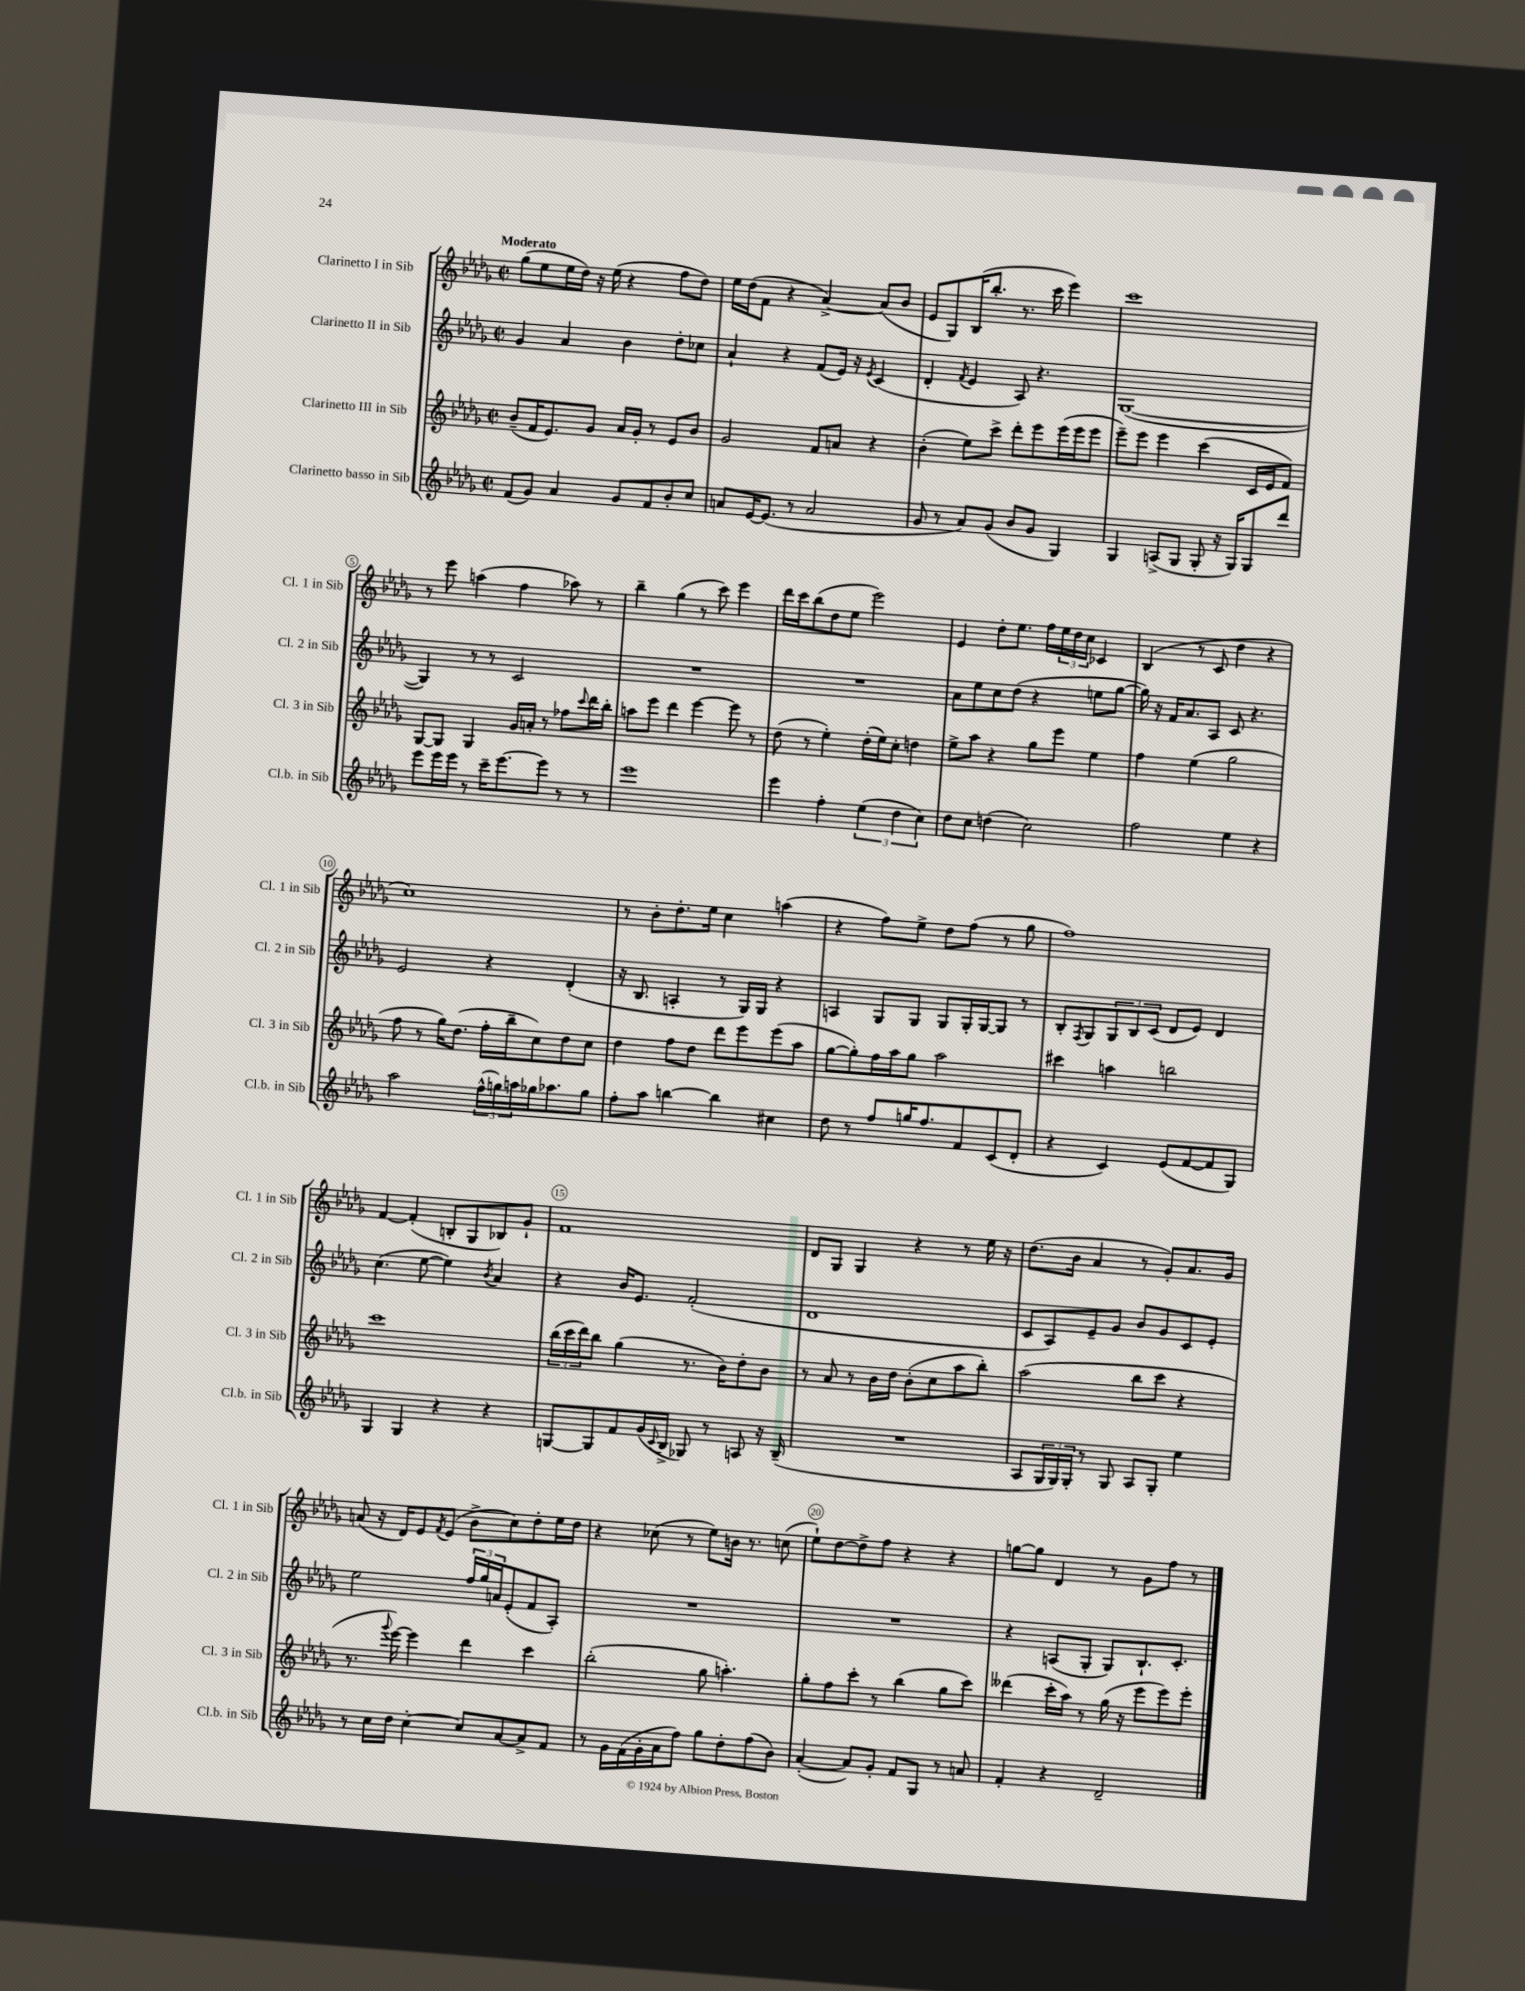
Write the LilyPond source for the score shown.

<<
\new StaffGroup <<
\new Staff = "s0" \with { instrumentName = "Clarinetto I in Sib" shortInstrumentName = "Cl. 1 in Sib" } {
    \clef treble \key des \major \defaultTimeSignature \time 2/2 \tempo "Moderato"
    ges''8( ees''8 ees''16 des''16) r16 ees''16( r4 f''8 des''8) |
    ees''16 des''16( f'8 r4 aes'4~->) aes'8( bes'8 |
    ees'8 ges8) bes16( bes''8.-. r8. c'''16 ees'''4) |
    c'''1 |
    r8 ees'''8 a''4( f''4 aes''8) r8 |
    bes''4-- ges''4( r8 c'''8) ees'''4 |
    des'''16 c'''16 bes''8( des''8 ees''8 ees'''2) |
    ees'4 des''8-. ees''8. f''16 \tuplet 3/2 { ees''16 des''16 c''16 } ces'4 |
    bes4( r8 c'8 des''4 r4 |
    c''1) |
    r8 bes'8-. des''8.-. ees''16 c''4 a''4( |
    r4 f''8) ees''8-> des''8 f''8( r8 ges''8 |
    f''1) |
    f'4~ f'4-.( b8-. ges8 bes8) ges'8-! |
    f'1 |
    des'8 ges8 ges4 r4 r8 ees''16 r16 |
    des''8.( bes'16 aes'4 r8 ges'8-.) aes'8. ges'16 |
    a'8( r16 des'16) ees'8 \acciaccatura { f'8 } ees'8( bes'8-> c''8) des''8-. ees''16 des''16 |
    r4 ces''8( r8 ees''8) b'16 r8. c''8( |
    ees''8-!) des''8~ des''8-> f''8 r4 r4 |
    g''8~ g''8 des'4 r8 ges'8 f''8 r8 \bar "|." |
}
\new Staff = "s1" \with { instrumentName = "Clarinetto II in Sib" shortInstrumentName = "Cl. 2 in Sib" } {
    \clef treble \key des \major \defaultTimeSignature \time 2/2
    ges'4 aes'4 bes'4 des''8-. ces''8 |
    aes'4-! r4 f'8( ees'16) r16 \acciaccatura { ees'8 } c'4( |
    des'4-. \acciaccatura { f'8 } ees'4 aes8) r4. |
    ges1~( |
    ges4) r8 r8 c'2 |
    R1 |
    R1 |
    aes'8 ees''8 c''8 des''8( r4 e''8 ges''8~ |
    ges''16) r16 f'16 aes'8. aes8 c'8 r4. |
    ees'2 r4 des'4-.( |
    r16 bes8. a4-. r8 ges16) ges16 r4 |
    a4 ges8 ges8 ges8 ges16-. ges16~ ges8 r8 |
    bes8-. \acciaccatura { f8 } ges8 \tuplet 3/2 { ges8 bes8 c'8( } des'8 ees'8) des'4 |
    c''4.( ees''8~ ees''4) \acciaccatura { bes'8 } aes'4 |
    r4 bes'16 ees'8. f'2-.( |
    des'1 |
    c'8 aes8) ees'8-- ges'8 bes'8 ges'8 c'8 ees'8-. |
    ees''2 \tuplet 3/2 { f''16 ges''16 a'16 } ees'8-.( f'8 aes8-.) |
    R1 |
    R1 |
    r4 a8( ges8-. ges8) bes8.-! c'8.-. \bar "|." |
}
\new Staff = "s2" \with { instrumentName = "Clarinetto III in Sib" shortInstrumentName = "Cl. 3 in Sib" } {
    \clef treble \key des \major \defaultTimeSignature \time 2/2
    bes'8--( f'16 ees'8.) ges'8 aes'16 ges'16-. r8 ees'8 bes'8 |
    ges'2 f'8 a'8 r4 |
    bes'4-.( ees''8) c'''8-> des'''8-. ees'''8 ees'''16( ees'''16 ees'''8 |
    ees'''8--) ees'''8 ees'''4 c'''4( c'16 ees'16 f'8) |
    ges8~ ges8 ges4 ges'16 a'16-. r8 fes''8 \appoggiatura { c'''8 } des'''16 bes''16-. |
    a''8 ees'''8 des'''4 ees'''4~ ees'''8 r8 |
    des''8( r8 ees''4-.) des''16-.( ees''16) c''8-. d''4 |
    ees''8-> aes''8 r4 ges''8 ees'''8 ees''4 |
    f''4 ees''4( ges''2 |
    f''8 r8 ges''16) des''8.( f''16-. bes''16-- c''8) des''8 c''8 |
    des''4 f''8 des''8 des'''8 ees'''8 ees'''8( aes''8 |
    ges''8~ ges''8-.) f''16 aes''16 ges''8 aes''2 |
    cis'''4 a''4 b''2 |
    c'''1 |
    \tuplet 3/2 { bes''16( c'''16 des'''16) } bes''8 ges''4( r8. bes'16) des''8-. bes'8 |
    r8 aes'8 r8 bes'16 des''16 bes'8-.( c''8 aes''8 bes''8-.) |
    aes''2( bes''8 c'''8 r4 |
    r8. \appoggiatura { ges'''8 } ees'''16~) ees'''4 des'''4 c'''4 |
    bes''2-.( ges''8 a''4.-.) |
    ges''8-. f''8 c'''8-. r8 bes''4( ges''8 c'''8) |
    deses'''4( c'''16-. aes''16) r8 ges''16( r16 ees'''8 ees'''8) ees'''8-. \bar "|." |
}
\new Staff = "s3" \with { instrumentName = "Clarinetto basso in Sib" shortInstrumentName = "Cl.b. in Sib" } {
    \clef treble \key des \major \defaultTimeSignature \time 2/2
    f'8( ges'8) aes'4 ges'8 f'8 bes'8-. c''8 |
    a'8 ees'16~ ees'8.( r8 a'2 |
    ges'8 r8 aes'8) ges'8( bes'8 ges'8 ges4) |
    ges4 a8->( ges8 ges8-. r16 ges16) ges8 des'''8 |
    ees'''8 ees'''16 ees'''16 r8 c'''16-- ees'''8.~ ees'''8 r8 r8 |
    ees'''1 |
    ees'''4 f''4-. \tuplet 3/2 { ees''4( des''4 c''4) } |
    des''8 c''8 d''4( c''2) |
    f''2 ees''4 r4 |
    aes''2 \tuplet 3/2 { f''16-^( g''16) a''16 } ges''16 aes''8. ges''8 |
    f''8-. aes''8 b''4~ b''4 cis''4 |
    des''8 r8 f''8 g''16 f''8. f'8 c'8( des'8-. |
    r4 c'4) ees'8( f'8~ f'8 ges8) |
    ges4 ges4 r4 r4 |
    g8~ g8 f'8 ges'16( \appoggiatura { c'8 } bes16-> ges8) r8 a8 r16 bes16--( |
    R1 |
    aes8 \tuplet 3/2 { ges16 ges16) ges16-. } r8 ges8 aes8 ges8-. ees''4 |
    r8 c''16 des''16 c''4~-. c''8 aes'8~ aes'8-> f'8 |
    r8 ges'16 f'16( ges'16-. aes'16 f''8) ges''8 des''8-. f''8( bes'8) |
    aes'4~-.( aes'8) ges'8-. f'8 ges8 r8 a'8 |
    f'4-. r4 des'2-- \bar "|." |
}
>>
>>
\layout { \context { \Score \override BarNumber.break-visibility = ##(#f #t #t) barNumberVisibility = #(every-nth-bar-number-visible 5) \override BarNumber.stencil = #(make-stencil-circler 0.1 0.3 ly:text-interface::print) } }
